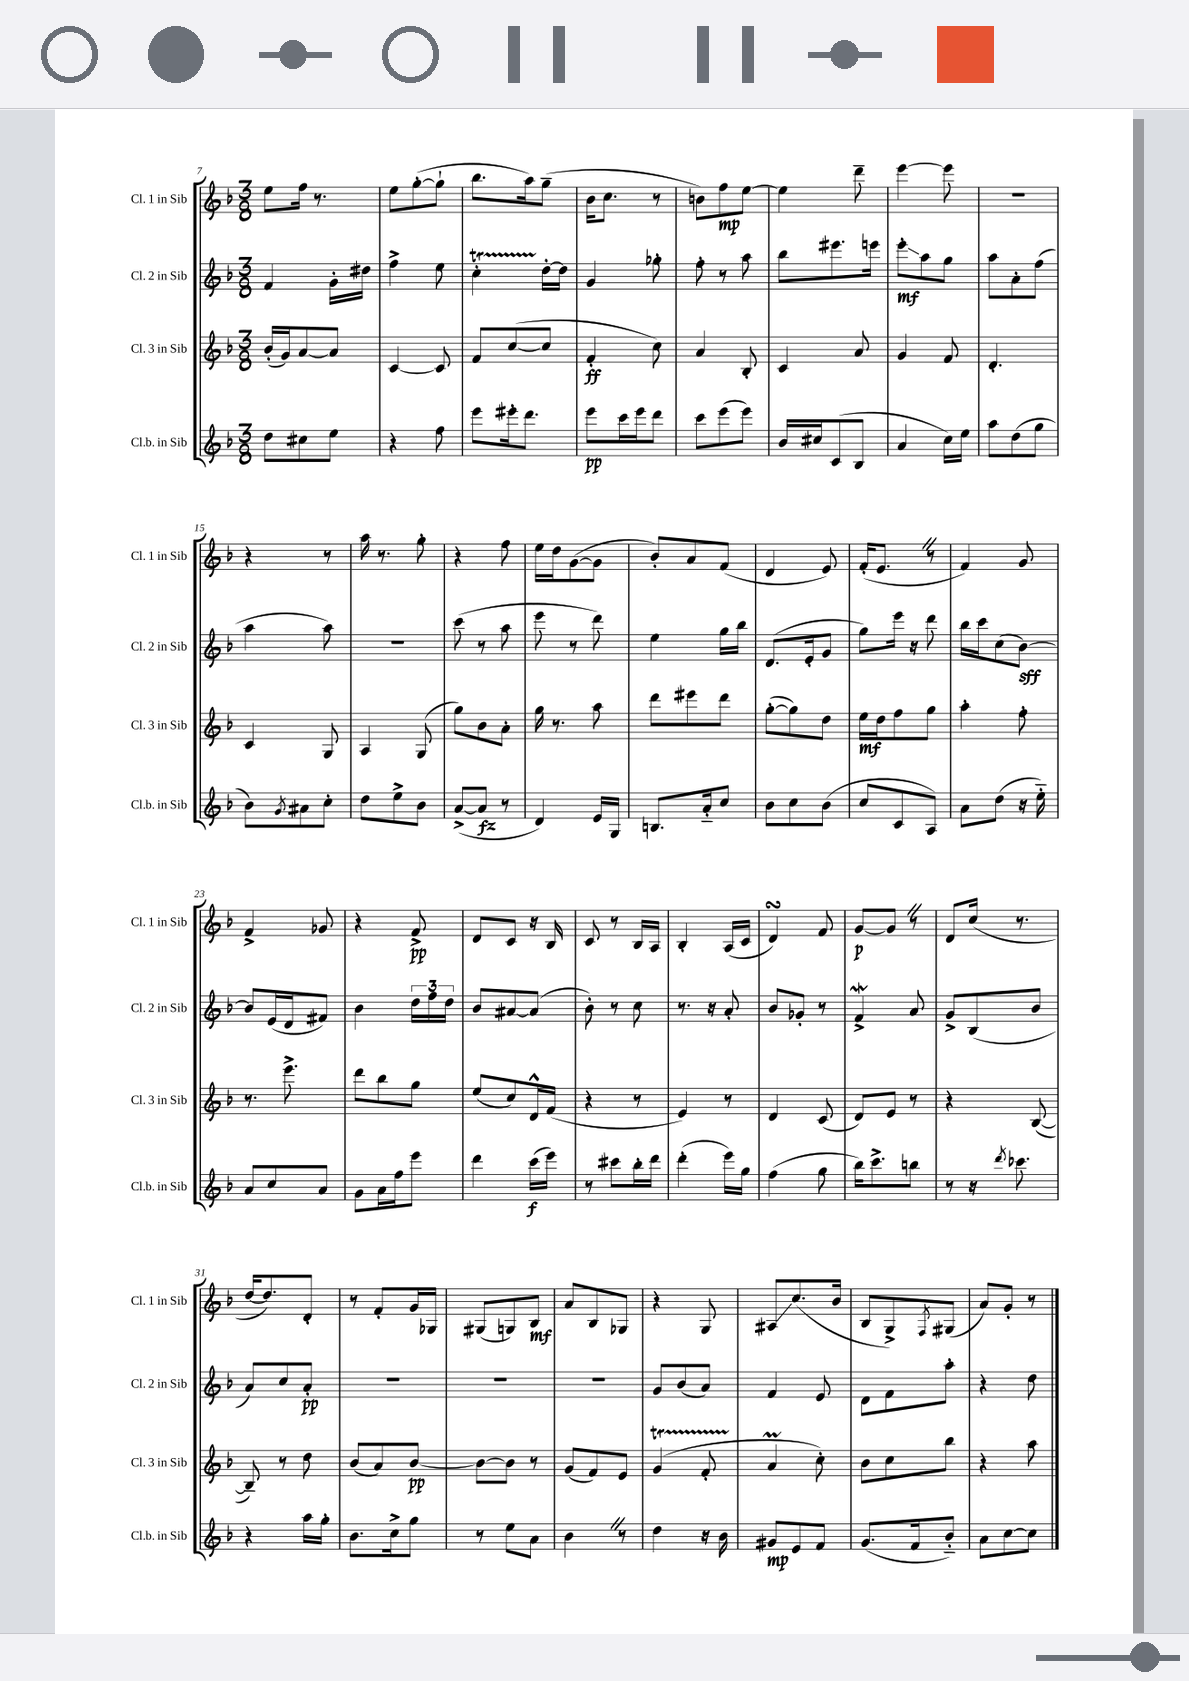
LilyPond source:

<<
\new StaffGroup <<
\new Staff = "s0" \with { instrumentName = "Cl. 1 in Sib" shortInstrumentName = "Cl. 1 in Sib" } {
    \clef treble \key f \major \numericTimeSignature \time 3/8
    e''8 f''16 r8. |
    e''8 g''8~-.( g''8-! |
    bes''8. a''16) g''8--( |
    bes'16 c''8. r8 |
    b'8) f''8\mp e''8~ |
    e''4 d'''8-- |
    e'''4~ e'''8 |
    R4. |
    r4 r8 |
    a''16 r8. g''8-. |
    r4 f''8 |
    e''16 d''16 g'8~( g'8 |
    bes'8-.) a'8 f'8( |
    d'4 e'8) |
    f'16-.( e'8. \once \override BreathingSign.text = \markup { \musicglyph "scripts.caesura.straight" } \breathe r8 |
    f'4) g'8 |
    f'4-> ges'8 |
    r4 f'8->\pp |
    d'8 c'8 r16 bes16 |
    c'8 r8 bes16 a16 |
    bes4-. a16( c'16 |
    d'4\turn) f'8 |
    g'8~\p g'8 \once \override BreathingSign.text = \markup { \musicglyph "scripts.caesura.straight" } \breathe r8 |
    d'8 c''16( r8. |
    d''16~ d''8.) d'8-. |
    r8 f'8-. g'16 ges16 |
    gis8( g8) bes8\mf |
    a'8 bes8 ges8 |
    r4 g8 |
    ais8\glissando c''8.( bes'16 |
    bes8 g8->) \acciaccatura { f8 } gis8( |
    a'8) g'8-. r8 \bar "|." |
}
\new Staff = "s1" \with { instrumentName = "Cl. 2 in Sib" shortInstrumentName = "Cl. 2 in Sib" } {
    \clef treble \key f \major \numericTimeSignature \time 3/8
    f'4 g'16-. dis''16 |
    f''4-> e''8 |
    c''4-.\startTrillSpan d''16~-.\stopTrillSpan d''16 |
    g'4 ges''8-. |
    f''8-. r8 a''8 |
    bes''8 eis'''8. e'''16 |
    e'''8-.\glissando\mf a''8 g''8 |
    a''8 a'8-. f''8( |
    a''4 a''8) |
    R4. |
    c'''8( r8 a''8 |
    e'''8 r8 d'''8) |
    e''4 g''16 bes''16 |
    d'8.( e'16-. g'8 |
    g''8) e'''16 r16 d'''8 |
    bes''16 c'''16 c''8( bes'8~\sff) |
    bes'8 e'16( d'16 fis'8) |
    bes'4 \tuplet 3/2 { d''16 f''16 d''16 } |
    bes'8 ais'8~ ais'8( |
    bes'8-.) r8 c''8 |
    r8. r16 a'8-. |
    bes'8 ges'8-. r8 |
    f'4->\mordent a'8 |
    g'8-> bes8( bes'8 |
    a'8) c''8 a'8-.\pp |
    R4. |
    R4. |
    R4. |
    g'8 bes'8( a'8) |
    f'4 e'8 |
    d'8 f'8 a''8-. |
    r4 d''8 \bar "|." |
}
\new Staff = "s2" \with { instrumentName = "Cl. 3 in Sib" shortInstrumentName = "Cl. 3 in Sib" } {
    \clef treble \key f \major \numericTimeSignature \time 3/8
    bes'16-.( g'16) a'8~ a'8 |
    c'4~ c'8 |
    f'8 c''8~( c''8 |
    f'4-.\ff c''8) |
    a'4 bes8-. |
    c'4 a'8 |
    g'4 f'8 |
    d'4.-. |
    c'4 g8 |
    a4 g8( |
    g''8) bes'8 a'8-. |
    g''16 r8. a''8 |
    d'''8 eis'''8 d'''8 |
    g''8~-.( g''8) d''8 |
    e''16\mf d''16 f''8 g''8 |
    a''4-. f''8-. |
    r8. e'''8.-> |
    d'''8 bes''8 g''8 |
    e''8( c''8) d'16-^ f'16( |
    r4 r8 |
    e'4) r8 |
    d'4 c'8( |
    d'8) e'8 r8 |
    r4 bes8~( |
    bes8--) r8 d''8 |
    bes'8( a'8) bes'8~\pp |
    bes'8~ bes'8 r8 |
    g'8( f'8) e'8 |
    g'4\startTrillSpan( f'8-. |
    a'4\prall\stopTrillSpan c''8-.) |
    bes'8 c''8 bes''8 |
    r4 a''8 \bar "|." |
}
\new Staff = "s3" \with { instrumentName = "Cl.b. in Sib" shortInstrumentName = "Cl.b. in Sib" } {
    \clef treble \key f \major \numericTimeSignature \time 3/8
    d''8 cis''8 e''8 |
    r4 f''8 |
    e'''8 eis'''16-. d'''8. |
    e'''8\pp c'''16 e'''16 d'''8 |
    c'''8 e'''8( e'''8) |
    bes'16 cis''16 c'8( bes8 |
    a'4 c''16) e''16 |
    a''8 d''8( g''8 |
    bes'8) \acciaccatura { g'8 } ais'8 c''8-. |
    d''8 e''8-> bes'8 |
    a'8~->( a'8\fz r8 |
    d'4) e'16 g16 |
    b8. a'16-_ c''8 |
    bes'8 c''8 bes'8( |
    c''8 c'8 a8) |
    a'8 d''8( r16 e''16-_) |
    a'8 c''8 a'8 |
    g'8 a'16 f''16 e'''8 |
    d'''4 c'''16\f( e'''16) |
    r8 cis'''8 bes''16-. d'''16 |
    d'''4-.( e'''16) g''16 |
    f''4( g''8 |
    bes''16) c'''8.-> b''8 |
    r8 r16 \acciaccatura { d'''8 } ces'''8. |
    r4 a''16 g''16-. |
    bes'8. c''16-> g''8 |
    r8 e''8 a'8 |
    bes'4 \once \override BreathingSign.text = \markup { \musicglyph "scripts.caesura.straight" } \breathe r8 |
    d''4 r16 bes'16 |
    gis'8\mp e'8 f'8 |
    g'8.( f'16 bes'8-_) |
    a'8 c''8~ c''8 \bar "|." |
}
>>
>>
\layout { \context { \Score currentBarNumber = #7 } }
